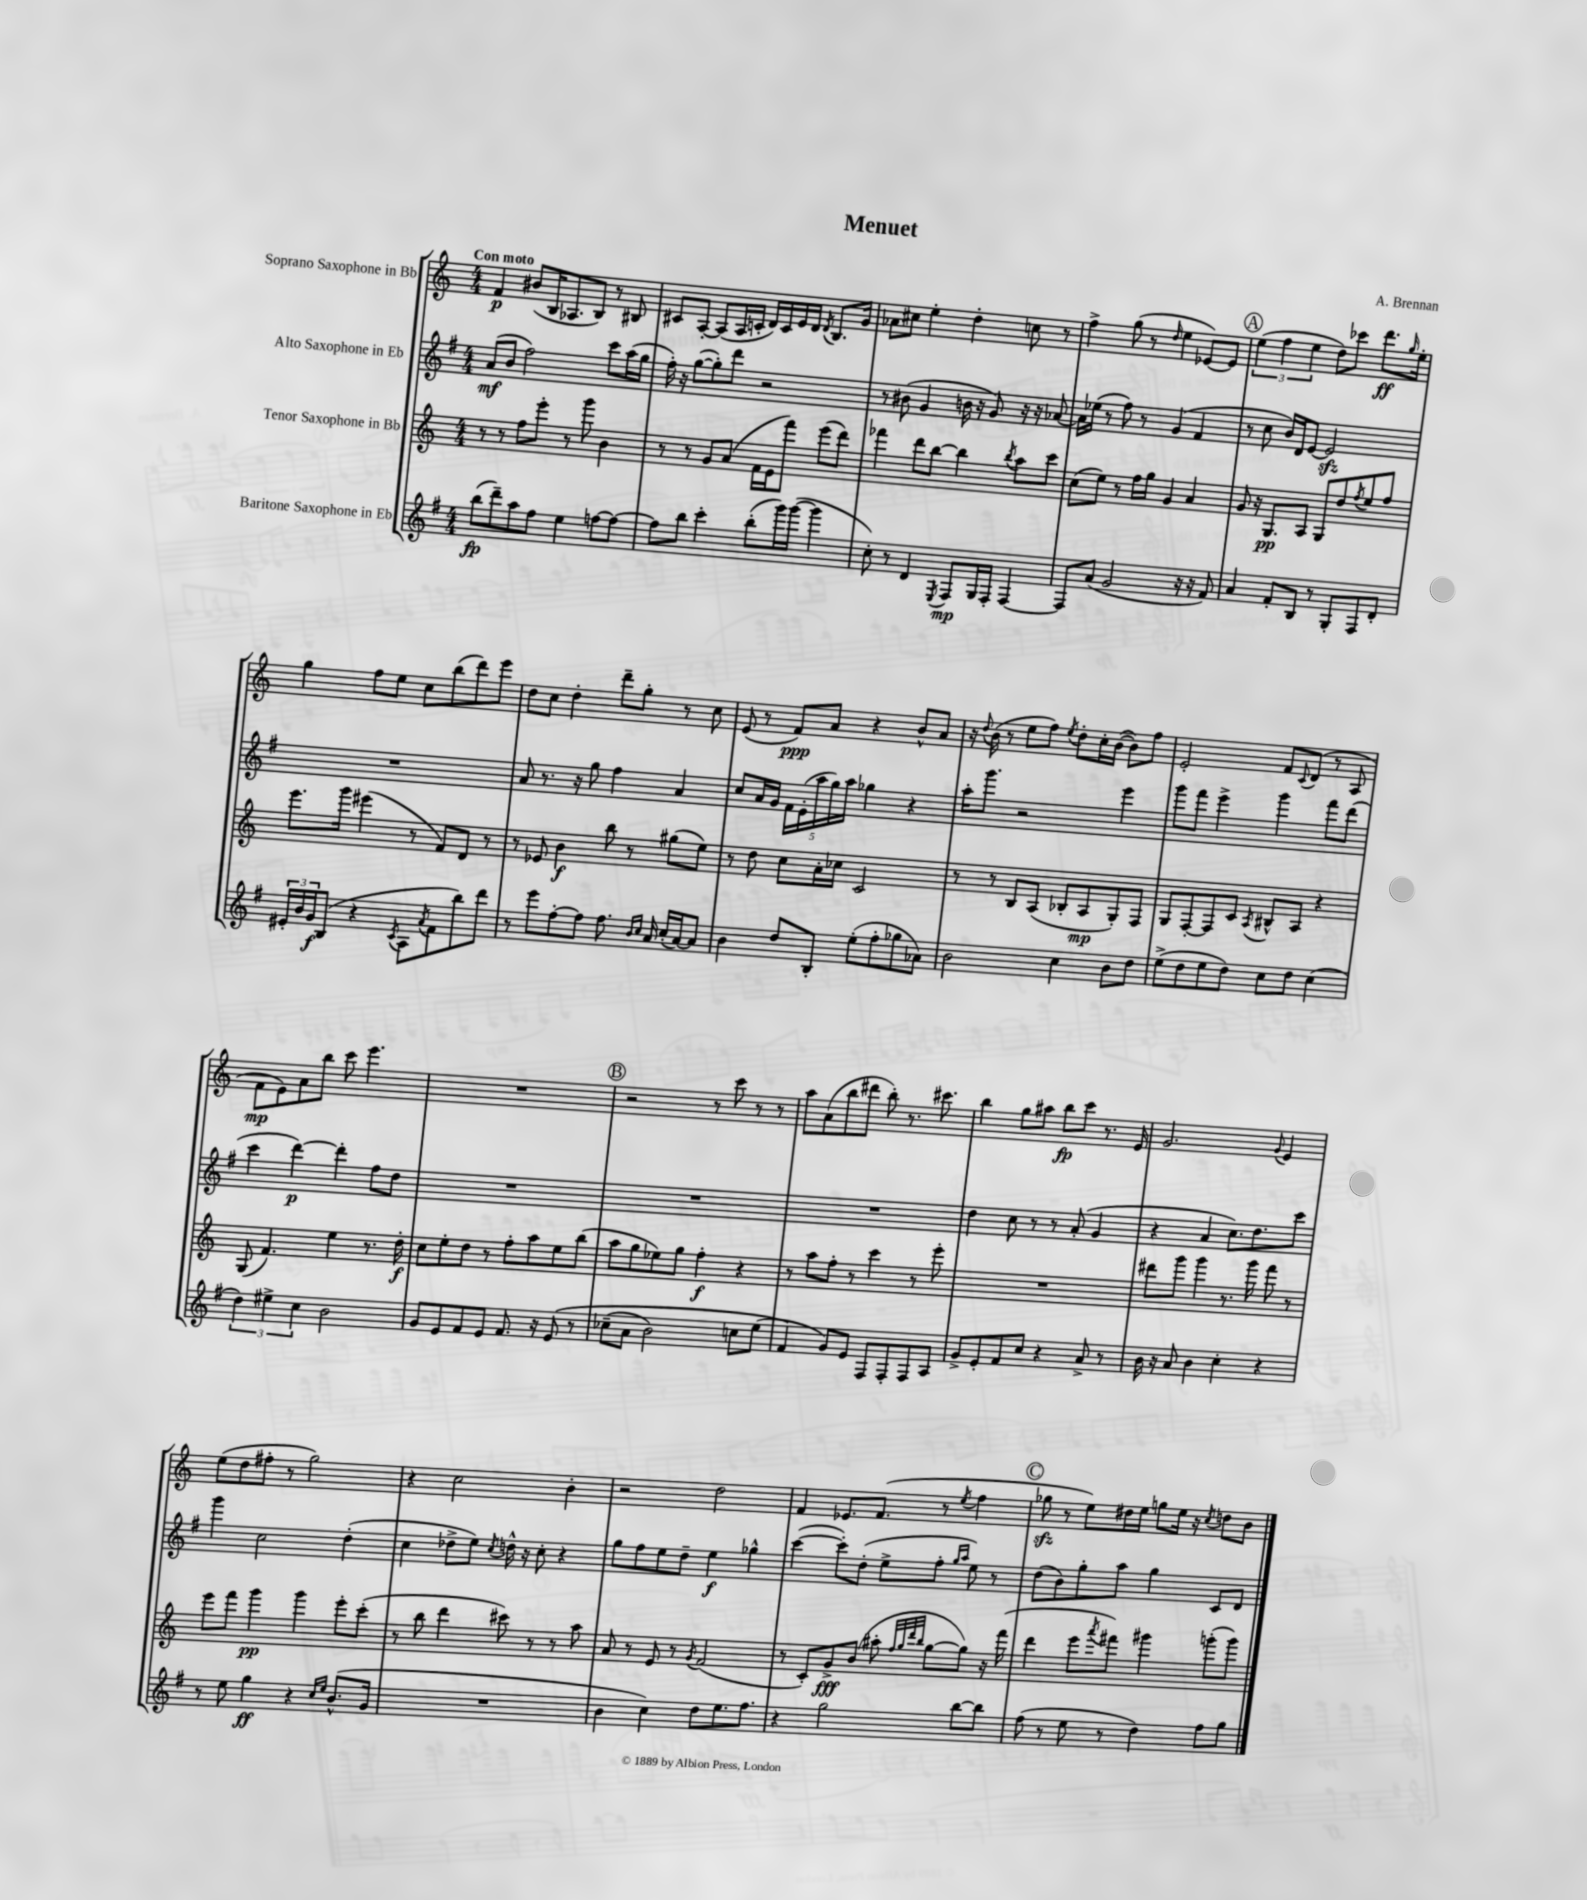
\header { title = "Menuet" composer = "A. Brennan" }
<<
\new StaffGroup <<
\new Staff = "s0" \with { instrumentName = "Soprano Saxophone in Bb" } {
    \clef treble \key c \major \numericTimeSignature \time 4/4 \tempo "Con moto"
    f'4\p bis'8( b16 aes8. b8) r8 bis8 |
    cis'8 a8~-. a8( a16 c'16-. d'16) c'16 e'16 d'16 \acciaccatura { d'8 } b8. g'16 |
    aes'8 cis''8 e''4-. d''4-. c''8 r8 |
    f''4-> g''8( r8 \grace { d''16 } e''4 ees'8~) ees'8 |
    \mark \markup { \circle "A" } \tuplet 3/2 { e''4( f''4 e''4 } d''8) ces'''8 d'''8.\ff \grace { g''16 } e''16-. |
    g''4 f''8 e''8 c''8 b''8( d'''8) e'''8 |
    d''8 c''8 d''4-. d'''8-- g''8-. r8 c''8 |
    e'8( r8 f'8\ppp) a'8 r4 b'8-^ a'8 |
    r16 \appoggiatura { d''8 } b'16( r8 e''8 f''8) \acciaccatura { e''8 } d''8-. c''16-. b'16~( b'8) f''8 |
    e'2-. f'8 \appoggiatura { c'8 } d'8( r8 a8 |
    f'8\mp e'8) a'8 b''8 c'''8 e'''4. |
    R1 |
    \mark \markup { \circle "B" } r2 r8 c'''8 r8 r8 |
    a''8 a'8( b''8 dis'''8 b''8-.) r8. cis'''8. |
    b''4 g''8 ais''8 b''8\fp c'''8 r8. e'16 |
    g'2. \appoggiatura { g'8 } e'4 |
    e''8( d''8 fis''8-. r8 g''2) |
    r4 c''2 b'4-. |
    r2 d''2 |
    f'4 ees'8. f'8.( r8 \acciaccatura { e''8 } f''4 |
    \mark \markup { \circle "C" } ges''8\sfz r8 e''8) dis''16 e''16 g''8 e''16 r16 \acciaccatura { c''8 } d''8 b'8 \bar "|." |
}
\new Staff = "s1" \with { instrumentName = "Alto Saxophone in Eb" } {
    \clef treble \key g \major \numericTimeSignature \time 4/4
    a'8\mf( b'8 fis''2) c'''8 a''16( g''16 |
    fis''16-.) r16 g''8~( g''8-.) d'''8 r2 |
    r8 bis'8( g'4 b'16 r16 g'8) r16 r16 aes'8~ |
    aes'16 ees''16( r8 fis''8) r8 g'4( fis'4 |
    \mark \markup { \circle "A" } r8 c''8 b'16) d'16 e'8~ e'2\sfz |
    R1 |
    a'8 r8. r16 g''8 fis''4 a'4 |
    c''8 a'16 g'16 \tuplet 5/4 { fis'16 e'16-.( a''16 g''16) a''16 } ges''4 r4 |
    a''16-. g'''8. r2 e'''4 |
    g'''8 fis'''8 e'''4-> g'''4 fis'''8 d'''8( |
    c'''4 d'''4~\p) d'''4-. fis''8 d''8 |
    R1 |
    \mark \markup { \circle "B" } R1 |
    R1 |
    d''4 c''8 r8 r8 a'8-.( g'4 |
    r4 a'4 c''8.) d''8. c'''8 |
    g'''4 c''2 d''4-.( |
    c''4 des''8-> e''8) \acciaccatura { c''8 } d''16-^ r16 c''8-. r4 |
    g''8 fis''8 e''8 d''8-- e''4\f ges''4-^ |
    c'''4~( c'''8-.) d''8-.( e''8-> fis''8-. \grace { g''16 a''16 } e''8) r8 |
    \mark \markup { \circle "C" } d''8( b'8) g''8-. a''8 g''4 c'8 d'8 \bar "|." |
}
\new Staff = "s2" \with { instrumentName = "Tenor Saxophone in Bb" } {
    \clef treble \key c \major \numericTimeSignature \time 4/4
    r8 r8 f''8 e'''8-. r8 g'''8 b'4 |
    r8 r8 g'8 a'8( f'16 e'16 f'''8) e'''8( d'''8) |
    fes'''4 d'''8 b''8~ b''4 \acciaccatura { b''8 } a''8 c'''8 |
    c''8( e''8) r8 f''16 g''16 g'4 a'4 |
    \mark \markup { \circle "A" } g'8 r16 g8.\pp a8 g8 d''8 \acciaccatura { f''8 } e''8 f''8 |
    e'''8. g'''16 eis'''4( r8 f'8) d'8 r8 |
    r8 ees'8 b'4\f b''8 r8 gis''8( e''8) |
    r8 d''8 c''8 a'16-. ces''16 c'2 |
    r8 r8 b8 a8( bes8-. a8\mp g8-.) f8 |
    g8 f8~-. f8 c'8 \acciaccatura { a8 } bis8-^ a8 r4 |
    g8( f'4.) e''4 r8. d''16-.\f |
    c''8 e''8-. d''8 r8 f''8-. a''8 e''8 b''8( |
    \mark \markup { \circle "B" } a''8 g''8 ees''8) g''8 f''4-.\f r4 |
    r8 a''8 f''8-. r8 c'''4 r8 e'''8-. |
    R1 |
    dis'''8 g'''8 g'''4 r8. g'''16 f'''8 r8 |
    e'''8 f'''8 g'''4\pp g'''4 e'''8-. c'''8-.( |
    r8 b''8 d'''4 cis'''8) r8 r8 a''8 |
    a'8 r8 e'8 r8 \acciaccatura { g'8 } f'2( |
    r8 c'8-.) g'8->\fff b'8( ais''8-. \grace { f''32 g''32 d'''32 b''32 } g''8~ g''8) r16 f'''16( |
    \mark \markup { \circle "C" } d'''4 e'''8 \acciaccatura { a'''8 } fis'''8) gis'''4 g'''8-.( g'''8) \bar "|." |
}
\new Staff = "s3" \with { instrumentName = "Baritone Saxophone in Eb" } {
    \clef treble \key g \major \numericTimeSignature \time 4/4
    b''8\fp( d'''8--) a''8 fis''8 e''4 f''8~ f''8~ |
    f''8 b''8 c'''4-. b''8-.( g'''16) g'''16~( g'''4 |
    c''8-.) r8 d'4 \acciaccatura { e8 } fis8\mp g16 fis16-. fis4~ |
    fis8 a'8( g'2 r16 r16 fis'8) |
    \mark \markup { \circle "A" } a'4 fis'8-. b8 r8 g8-. fis8 d'8-. |
    \tuplet 3/2 { eis'16-. b'16 g'16\f } b8( r4 \acciaccatura { c'8 } a8 \acciaccatura { a'8 } fis'8 b''8) d'''8 |
    r8 e'''8 fis''8~-. fis''8 fis''8. \grace { b'16 c''16 } a'16 c''16-.( a'16~) a'8 |
    b'4 d''8 b8-. e''8-.( fis''8-. ges''8 aes'8) |
    b'2 c''4 b'8 d''8 |
    e''8->( d''8 e''8 d''8) c''8 d''8 c''4( |
    \tuplet 3/2 { d''4) eis''4-> c''4 } b'2 |
    g'8 e'8 fis'8 e'8 fis'8. r16 e'8\( r8 |
    \mark \markup { \circle "B" } ces''8--( a'8 b'2) c''8 e''8( |
    fis'4\) g'8) e'8 fis8 fis8-. fis8 a8 |
    g'8-> e'8-. fis'8 c''8 r4 a'8-> r8 |
    b'16 r16 a'8 b'4 c''4-. r4 |
    r8 e''8 g''4\ff r4 \grace { c''16 e''16 } b'8.-^( g'16 |
    R1 |
    b'4 c''4) d''8 e''8. fis''8. |
    r4 g''2 b''8~ b''8 |
    \mark \markup { \circle "C" } fis''8( r8 e''8 r8 d''4) fis''8 g''8 \bar "|." |
}
>>
>>
\layout { \context { \Score \remove "Bar_number_engraver" } }
